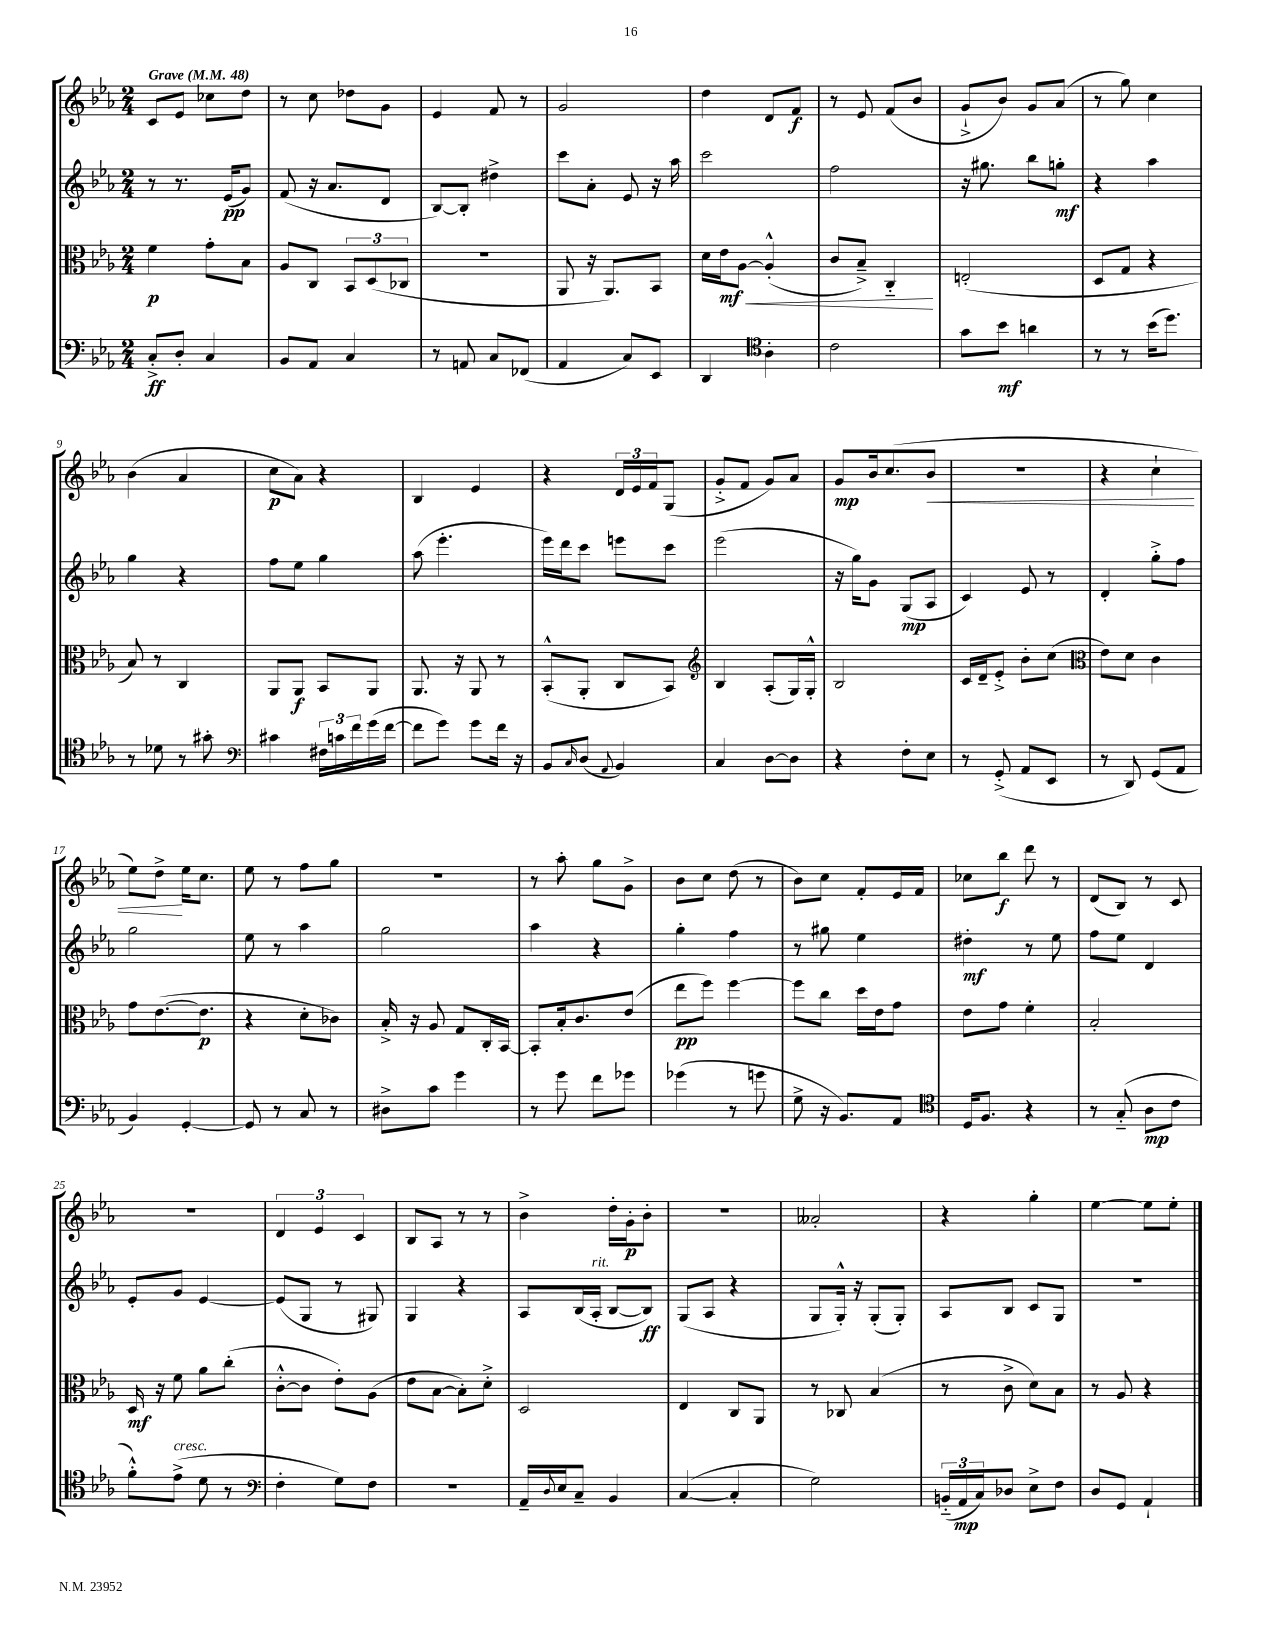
<<
\new StaffGroup <<
\new Staff = "s0" {
    \clef treble \key ees \major \numericTimeSignature \time 2/4 \tempo "Grave" 4 = 48
    c'8 ees'8 ces''8 d''8 |
    r8 c''8 des''8 g'8 |
    ees'4 f'8 r8 |
    g'2 |
    d''4 d'8 f'8\f |
    r8 ees'8 f'8( bes'8 |
    g'8-!-> bes'8) g'8 aes'8( |
    r8 g''8) c''4 |
    bes'4( aes'4 |
    c''8\p aes'8) r4 |
    bes4 ees'4 |
    r4 \tuplet 3/2 { d'16 ees'16 f'16 } g8( |
    g'8-.-> f'8 g'8) aes'8 |
    g'8\mp bes'16 c''8.( bes'8\< |
    r2 |
    r4 c''4-! |
    ees''8) d''8->\! ees''16 c''8. |
    ees''8 r8 f''8 g''8 |
    R2 |
    r8 aes''8-. g''8 g'8-> |
    bes'8 c''8 d''8( r8 |
    bes'8) c''8 f'8-. ees'16 f'16 |
    ces''8 bes''8\f d'''8 r8 |
    d'8( bes8) r8 c'8 |
    r2 |
    \tuplet 3/2 { d'4 ees'4 c'4 } |
    bes8 aes8 r8 r8 |
    bes'4-> d''16-. g'16-.\p bes'8-. |
    r2 |
    aeses'2-. |
    r4 g''4-. |
    ees''4~ ees''8 ees''8-. \bar "|." |
}
\new Staff = "s1" {
    \clef treble \key ees \major \numericTimeSignature \time 2/4
    r8 r8. ees'16\pp( g'8) |
    f'8( r16 aes'8. d'8 |
    bes8~) bes8-. dis''4-> |
    c'''8 aes'8-. ees'8 r16 aes''16 |
    c'''2 |
    f''2 |
    r16 gis''8. bes''8 g''8-.\mf |
    r4 aes''4 |
    g''4 r4 |
    f''8 ees''8 g''4 |
    aes''8( ees'''4.-. |
    ees'''16) d'''16 c'''8 e'''8 c'''8 |
    ees'''2( |
    r16 g''16) g'8 g8\mp( aes8 |
    c'4) ees'8 r8 |
    d'4-. g''8-.-> f''8 |
    g''2 |
    ees''8 r8 aes''4 |
    g''2 |
    aes''4 r4 |
    g''4-. f''4 |
    r8 gis''8 ees''4 |
    dis''4-.\mf r8 ees''8 |
    f''8 ees''8 d'4 |
    ees'8-. g'8 ees'4~ |
    ees'8( g8 r8 gis8) |
    g4 r4 |
    aes8 bes16( aes16-.^\markup { \italic "rit." } bes8~ bes8\ff) |
    g8( aes8 r4 |
    g8 g16-.-^) r16 g8-.( g8-.) |
    aes8 bes8 c'8 g8 |
    r2 \bar "|." |
}
\new Staff = "s2" {
    \clef alto \key ees \major \numericTimeSignature \time 2/4
    f'4\p g'8-. bes8 |
    aes8 c8 \tuplet 3/2 { bes,8 d8( ces8 } |
    r2 |
    aes,8 r16 aes,8.) bes,8 |
    d'16 ees'16\mf\< aes8~ aes4-.-^( |
    c'8 bes8--->) c4-_\! |
    e2-.( |
    d8 g8 r4 |
    bes8) r8 c4 |
    aes,8 aes,8\f bes,8 aes,8 |
    aes,8. r16 aes,8 r8 |
    bes,8-.-^( aes,8-. c8 bes,8) |
    \clef treble bes4 aes8-.( g16) g16-.-^ |
    bes2 |
    c'16 d'16-- ees'8-.-> bes'8-. c''8( |
    \clef alto ees'8) d'8 c'4 |
    g'8 ees'8.~( ees'8.\p |
    r4 d'8-. ces'8) |
    bes16-.-> r16 aes8 g8 c16-. bes,16~ |
    bes,8-. bes16-. c'8. ees'8( |
    ees''8\pp f''8) f''4~ |
    f''8 c''8 d''16 ees'16 g'8 |
    ees'8 g'8 f'4-. |
    bes2-. |
    d16\mf r16 f'8 aes'8 c''8-.( |
    c'8~-.-^ c'8 ees'8-.) aes8( |
    ees'8 bes8~ bes8-.) d'8-.-> |
    d2 |
    ees4 c8 aes,8 |
    r8 ces8 bes4( |
    r8 c'8-> d'8) bes8 |
    r8 aes8 r4 \bar "|." |
}
\new Staff = "s3" {
    \clef bass \key ees \major \numericTimeSignature \time 2/4
    c8-.->\ff d8-. c4 |
    bes,8 aes,8 c4 |
    r8 a,8 c8 fes,8( |
    aes,4 c8) ees,8 |
    d,4 \clef tenor aes4-. |
    c'2 |
    g'8 bes'8\mf a'4 |
    r8 r8 bes'16( d''8.) |
    r8 des'8 r8 gis'8-. |
    \clef bass cis'4 \tuplet 3/2 { fis16 c'16 f'16 } g'16( f'16~ |
    f'8 g'8) g'8 f'16 r16 |
    bes,8 \grace { c16 } d8( \appoggiatura { aes,8 } bes,4) |
    c4 d8~ d8 |
    r4 f8-. ees8 |
    r8 g,8-.->( aes,8 ees,8 |
    r8 d,8) g,8( aes,8 |
    bes,4) g,4~-. |
    g,8 r8 c8 r8 |
    dis8-> c'8 g'4 |
    r8 g'8 f'8 ges'8 |
    ges'4( r8 g'8 |
    g8-> r16 bes,8.) aes,8 |
    \clef tenor d16 f8. r4 |
    r8 g8-_( aes8\mp c'8 |
    f'8-.-^) ees'8->^\markup { \italic "cresc." }( d'8 r8 |
    \clef bass f4-. g8) f8 |
    R2 |
    aes,16-- \appoggiatura { d8 } ees16 c8-- bes,4 |
    c4~( c4-. |
    g2) |
    \tuplet 3/2 { b,16-_( aes,16\mp c16) } des8 ees8-> f8 |
    d8 g,8 aes,4-! \bar "|." |
}
>>
>>
